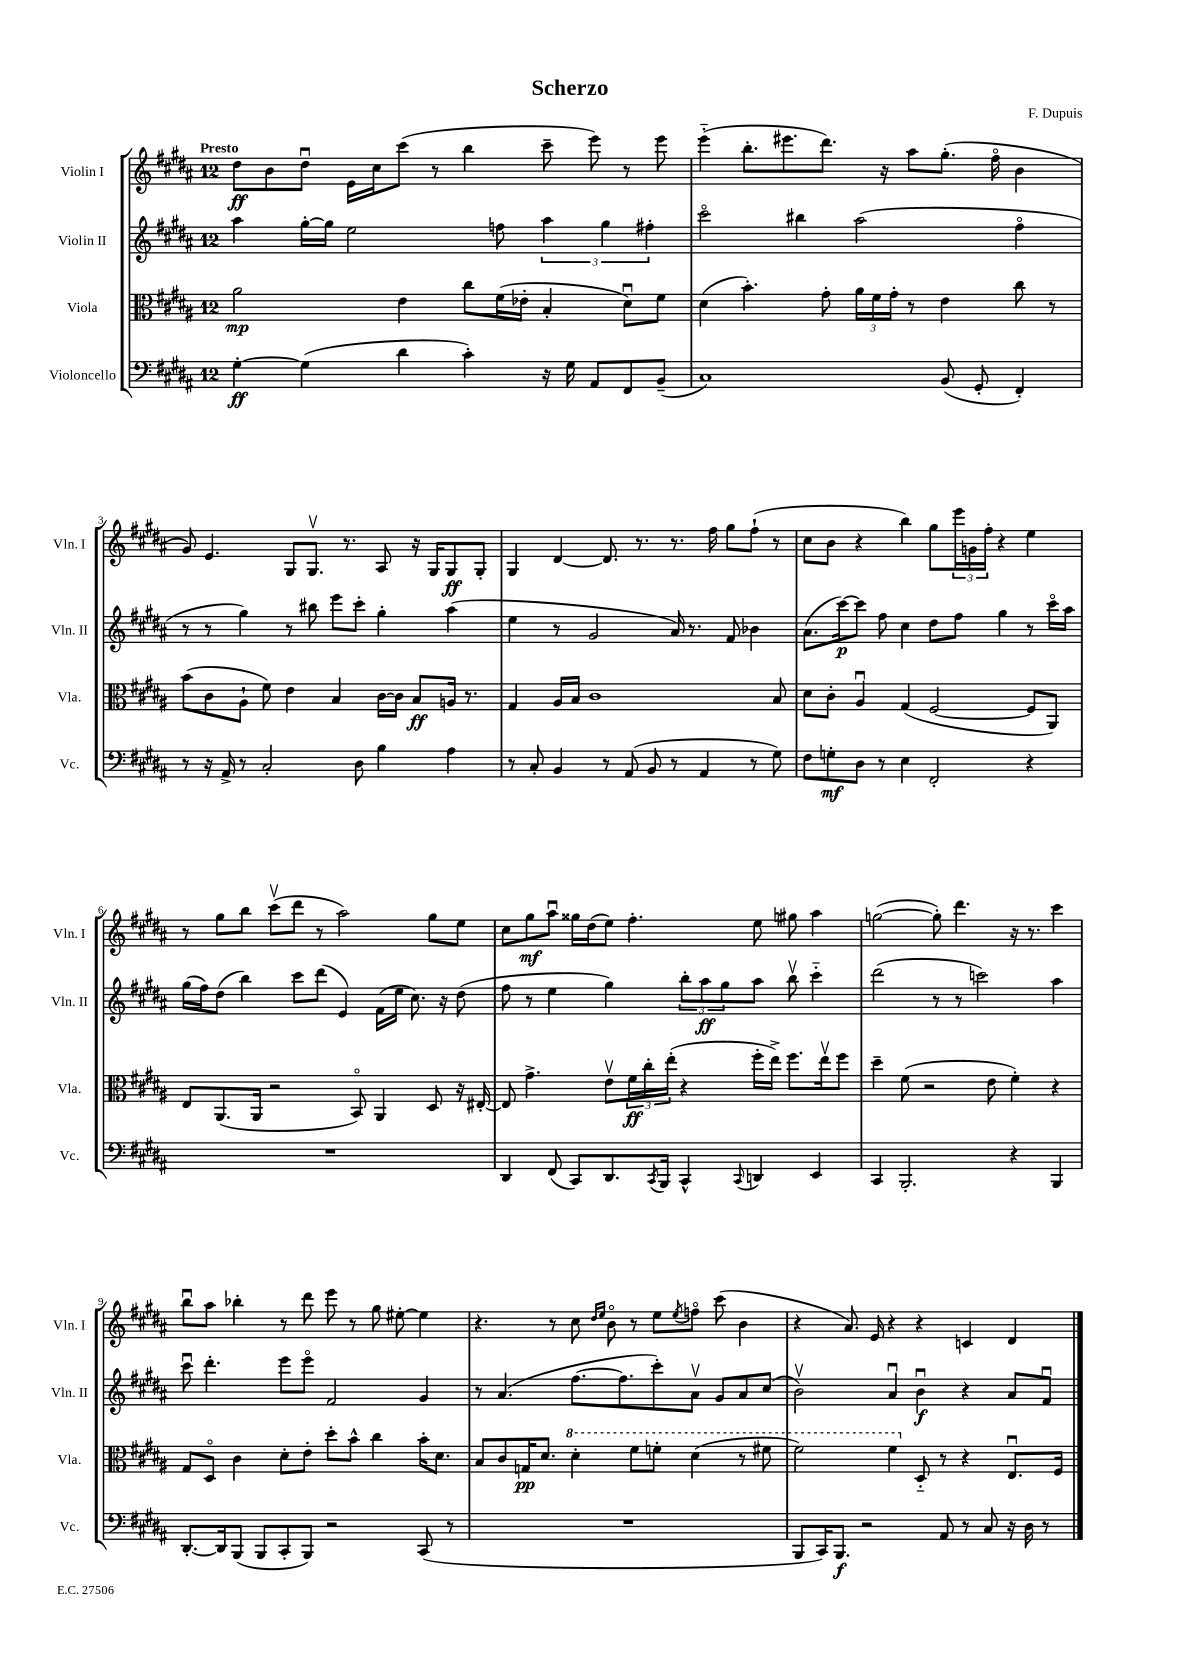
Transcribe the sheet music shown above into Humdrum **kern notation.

**kern	**kern	**kern	**kern
*staff4	*staff3	*staff2	*staff1
*clefF4	*clefC3	*clefG2	*clefG2
*k[f#c#g#d#a#]	*k[f#c#g#d#a#]	*k[f#c#g#d#a#]	*k[f#c#g#d#a#]
*M12/8	*M12/8	*M12/8	*M12/8
[4G#'\	2a#\	4aa#\	8dd#\L
.	.	.	8b\
(4G#\]	.	[16gg#'\LL	8dd#u\J
.	.	16gg#\]JJ	.
.	.	2ee\	16e\LL
.	.	.	16cc#\J
4d#\	4e\	.	(8ccc#\J
.	.	.	8r
4c#'\)	8cc#\L	.	4bb\
.	(16f#\L	8ff\	.
.	16e-'\JJ	.	.
16r	4B'/	6aa#\	8ccc#~\
16G#\	.	.	.
8AA#/L	.	.	8eee\)
.	.	6gg#\	.
8FF#/	8d#u\L)	.	8r
.	.	6ff#'\	.
(8BB~/J	8f#\J	.	8eee\
=	=	=	=
1C#)	(4d#\	2ccc#o\	(4eee'~\
.	4.b'\)	.	8.bb'\L
.	.	.	8.eee#\
.	.	4bb#\	.
.	8g#'\	.	8.ddd#\J)
.	24a#\LL	(2aa#\	.
.	24f#\	.	.
.	.	.	16r
.	24g#'\JJ	.	.
.	8r	.	8aa#\L
(8BB/	4e\	.	(8.gg#'\J
8GG#'/	.	.	.
.	.	.	16ff#o\
4FF#'/)	8cc#\	4ff#o\	4b\
.	8r	.	.
=	=	=	=
8r	(8b\L	8r	8g#/)
16r	8c#\	8r	4.e/
16AA#^/	.	.	.
8r	8A#`\J	4gg#\)	.
2C#'/	8f#\)	.	.
.	4e\	8r	8G#/L
.	.	8bb#\	8.G#v/J
.	4B/	8eee\L	.
.	.	.	8.r
8D#\	.	8ccc#'\J	.
4B\	[16c#\LL	4gg#'\	8A#/
.	16c#\]JJ	.	.
.	8B/L	.	16r
.	.	.	16G#/LK
4A#\	16A/Jk	(4aa#\	8G#/
.	8.r	.	.
.	.	.	8G#'/J
=	=	=	=
8r	4G#/	4ee\	4G#/
8C#'/	.	.	.
4BB/	16A#/LL	8r	[4d#/
.	16B/JJ	.	.
.	1c#	2g#/	.
8r	.	.	8.d#/]
(8AA#/	.	.	.
.	.	.	8.r
8BB/	.	.	.
8r	.	16a#/)	8.r
.	.	8.r	.
4AA#/	.	.	.
.	.	.	16ff#\
.	.	8f#/	8gg#\L
8r	.	4b-\	(8ff#`\J
8G#\)	8B/	.	8r
=	=	=	=
8F#\L	8d#\L	(8.a#\L	8cc#\L
8G'\	8c#'\J	.	8b\J
.	.	[16ccc#\k)	.
8D#\J	4A#u/	8ccc#\]J	4r
8r	.	8ff#\	.
4E\	(4G#/	4cc#\	4bb\)
2FF#'/	[2F#/	8dd#\L	8gg#\L
.	.	8ff#\J	24eee\L
.	.	.	24g\
.	.	.	24ff#'\JJ
.	.	4gg#\	4r
4r	8F#/]L	8r	4ee\
.	8AA#/J)	16ccc#o\LL	.
.	.	16aa#\JJ	.
=	=	=	=
1.r	8E/L	(16gg#\LL	8r
.	.	16ff#\J)	.
.	(8.AA#/	(8dd#\J	8gg#\L
.	.	4bb\)	8bb\J
.	16AA#/Jk	.	.
.	2r	.	(8ccc#v\L
.	.	8ccc#\L	8ddd#\J
.	.	(8ddd#\J	8r
.	.	4e/)	2aa#\)
.	8BBo/)	.	.
.	4AA#/	(16f#\LL	.
.	.	16ee\JJ	.
.	.	8.cc#\)	.
.	8D#/	.	8gg#\L
.	.	16r	.
.	16r	(8dd#\	8ee\J
.	[16E#'/	.	.
=	=	=	=
4DD#/	8E#/]	8ff#\	8cc#\L
.	4.g#^\	8r	8gg#\
(8FF#/	.	4ee\	8aa#u\J
8CC#/L)	.	.	16gg##\LL
.	.	.	(16dd#\J
8.DD#/	8ev\L	4gg#\)	8ee\J)
.	24f#\L	.	4.ff#'\
.	24cc#'\	.	.
8qCC#/	.	.	.
16BBB/Jk	.	.	.
.	(24ee'\JJ	.	.
4CC#^^/	4r	12bb'\L	.
.	.	12aa#\	.
.	.	12gg#\	.
8qqCC#/	.	.	.
4DD/	16ff#'\LL	8aa#\J	8ee\
.	16ee^\JJ)	.	.
.	8.ff#\L	8bbv\	8gg#\
4EE/	.	4ccc#'~\	4aa#\
.	16eev\k	.	.
.	8ff#\J	.	.
=	=	=	=
4CC#/	4dd#~\	(2ddd#\	([2gg\
2.BBB'/	(8f#\	.	.
.	2r	.	.
.	.	8r	8gg'\])
.	.	8r	4.ddd#\
.	.	2ccc\)	.
.	8e\	.	.
4r	4f#'\)	.	16r
.	.	.	8.r
4BBB/	4r	4aa#\	4ccc#\
=	=	=	=
[8.DD#'/L	8G#/L	8ccc#u\	8bbu\L
.	8D#o/J	4.ddd#'\	8aa#\J
16DD#/]k	.	.	.
(8BBB/J	4c#\	.	4bb-'\
8BBB/L	.	.	.
8CC#'/	8d#'\L	8eee\L	8r
8BBB/J)	8e'\J	8eeeo\J	8ddd#\
2r	8dd#'\L	2f#/	8eee\
.	8b^^\J	.	8r
.	4cc#\	.	8gg#\
.	.	.	[8ee#'\
(8CC#/	16b'\LK	4g#/	4ee#\]
.	8.d#\J	.	.
8r	.	.	.
=	=	=	=
1.r	8B/L	8r	4.r
.	8c#/	(4.a#/	.
.	16G/K	.	.
.	8.d#/J	.	.
.	.	.	8r
.	4dd#'\	[8.ff#\L	8cc#\
.	.	.	16qqdd#/LL
.	.	.	16qqee/JJ
.	.	.	8bo\
.	.	8.ff#\]	.
.	8ff#\L	.	8r
.	8ff'\J	8ccc#'\)	8ee\L
.	.	.	8qee/
.	(4dd#\	8a#v\J	8ffo\J
.	.	8g#/L	(8ccc#\
.	8r	8a#/	4b\
.	8ff#\	(8cc#/J	.
=	=	=	=
8BBB/L	2ff#\)	2bv\)	4r
16CC#/K)	.	.	.
8.BBB/J	.	.	.
.	.	.	8.a#/)
2r	.	.	.
.	.	.	16e/
.	4ff#\	4a#u/	4r
.	8D#'~/	4bu\	4r
8AA#/	8r	.	.
8r	4r	4r	4c/
8C#/	.	.	.
16r	8.Eu/L	8a#/L	4d#/
16D#\	.	.	.
8r	.	8f#u/J	.
.	16F#/Jk	.	.
==	==	==	==
*-	*-	*-	*-
